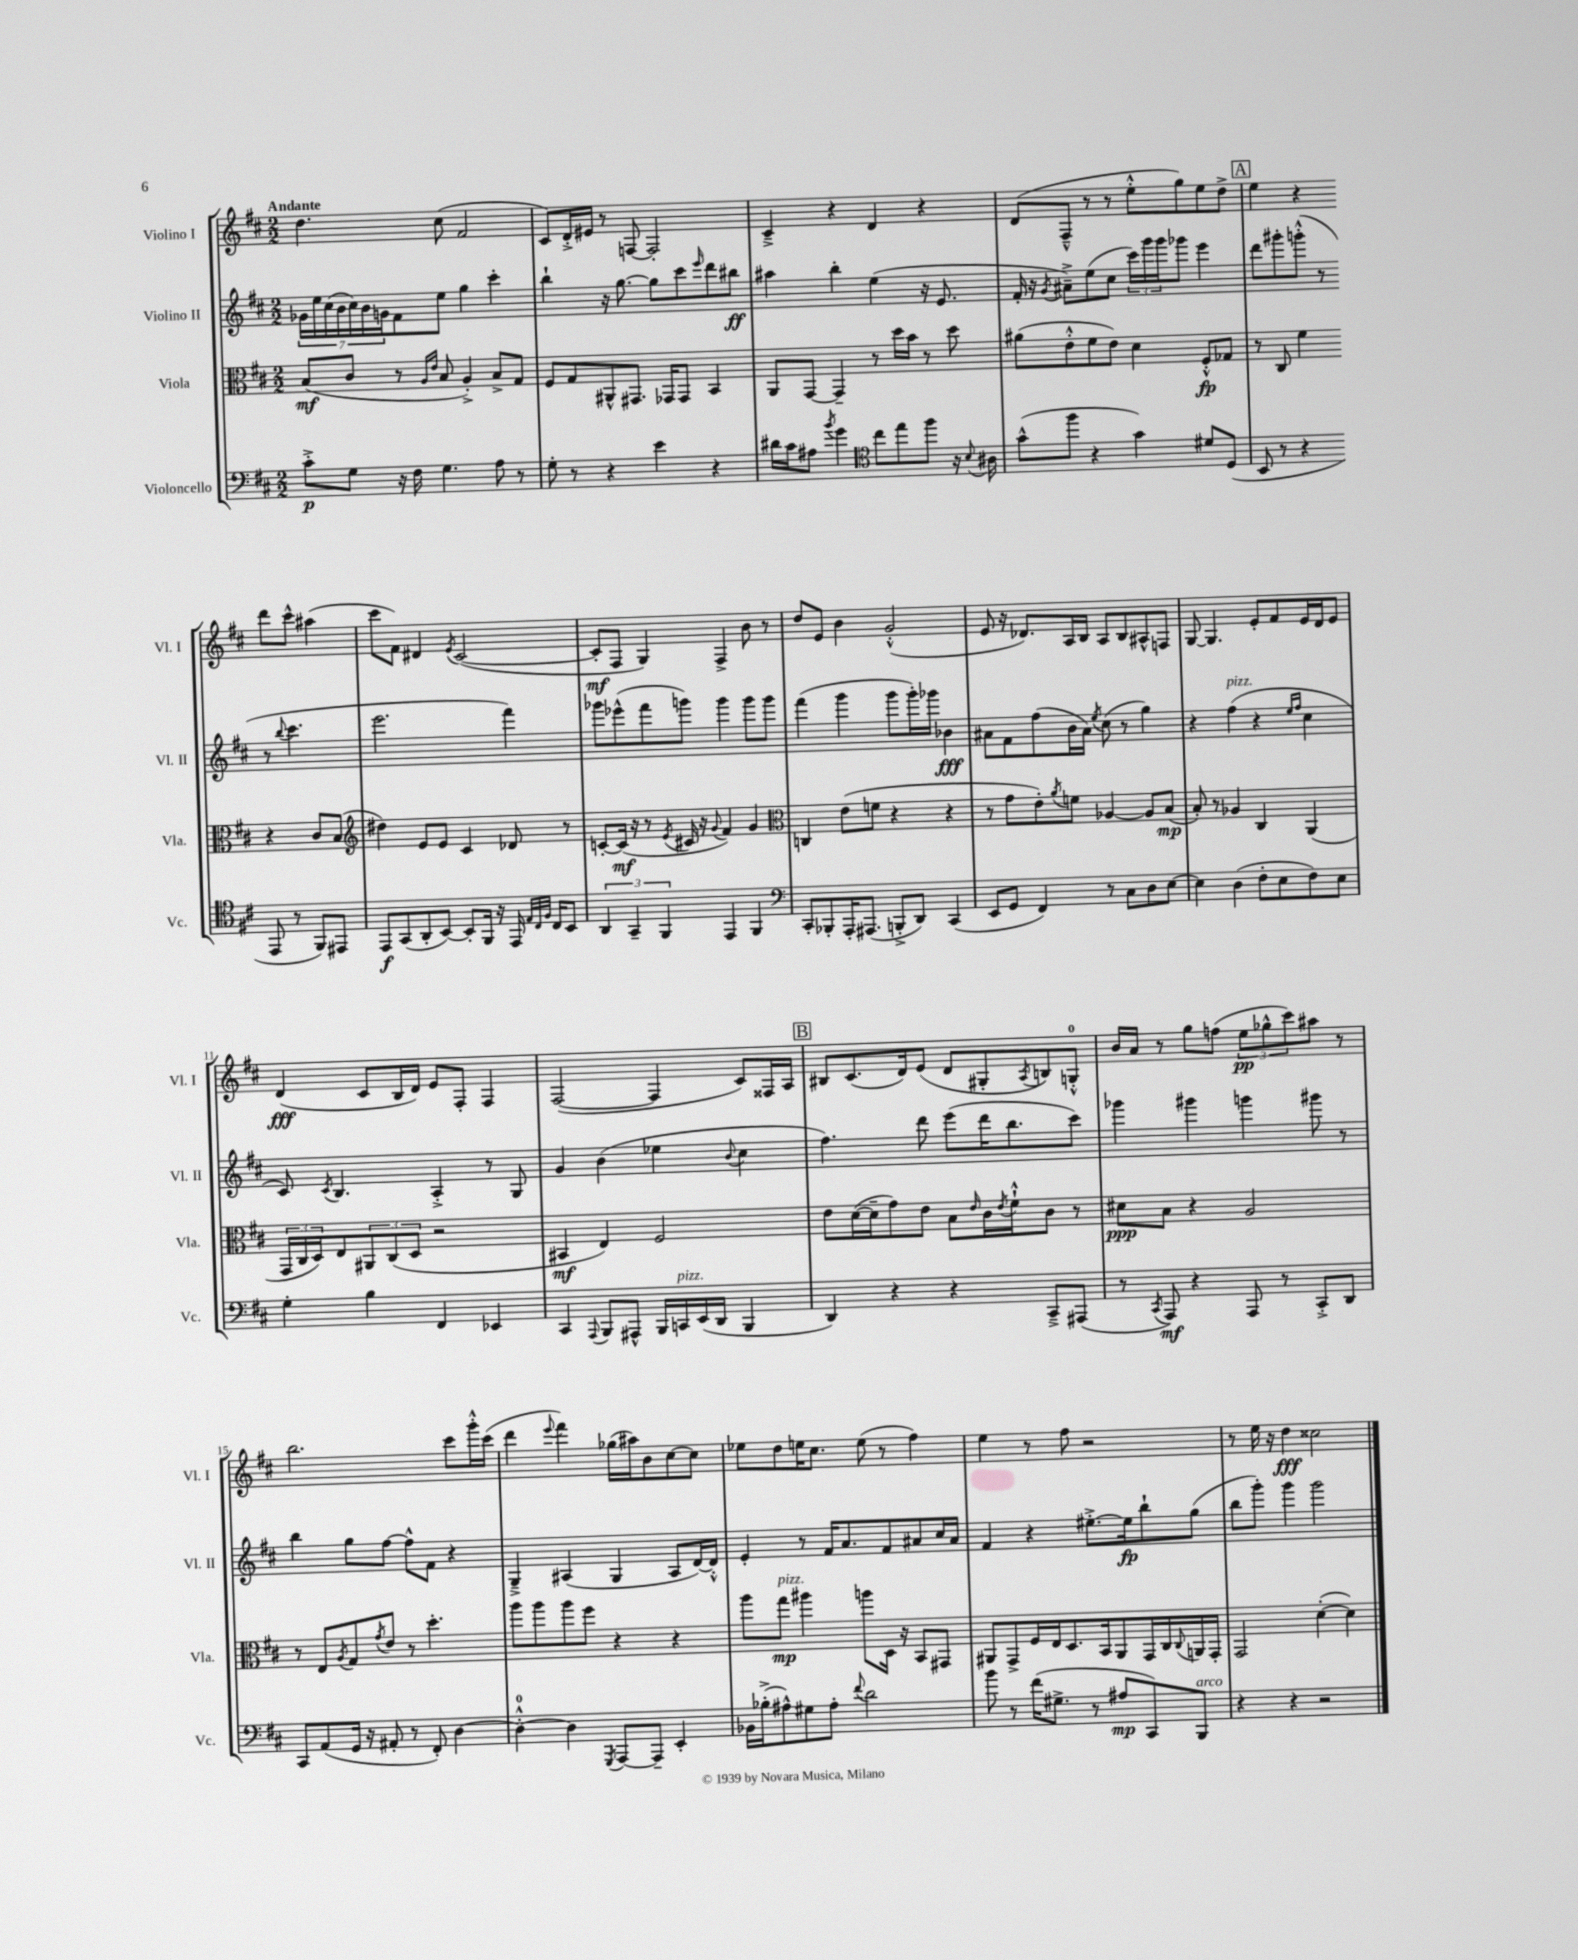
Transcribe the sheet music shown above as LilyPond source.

<<
\new StaffGroup <<
\new Staff = "s0" \with { instrumentName = "Violino I" shortInstrumentName = "Vl. I" } {
    \clef treble \key d \major \numericTimeSignature \time 2/2 \tempo "Andante"
    d''4. cis''8( fis'2 |
    cis'8) d'16-.-> eis'16 r8 f8~ f2-. |
    cis'4---> r4 d'4 r4 |
    d'8( fis8---^ r8 r8 e''8-.-^ g''8) e''8 d''8-> |
    \mark \markup { \box "A" } e''4 r4 d'''8 cis'''8-^ ais''4( |
    cis'''8 fis'8) dis'4 \acciaccatura { e'8 } cis'2~( |
    cis'8-.\mf fis8 g4) fis4-> b'8 r8 |
    d''8 e'8 b'4 g'2-.-^( |
    e'8 r16 des'8.) a16 b16 a8 b8 ais8-^ f8 |
    g8~ g4. e'8-. fis'8 e'16 d'16 e'8 |
    d'4\fff( cis'8 b16 d'16) e'8 fis8-. fis4 |
    fis2~( fis4 cis'8) fisis16 a16 |
    \mark \markup { \box "B" } bis8 cis'8.( d'16) e'8( d'8 gis8-. \acciaccatura { a8 } b8) g8-0-.-^ |
    b'16 a'16 r8 g''8 f''8( \tuplet 3/2 { e''8\pp ges''8-^ cis'''8) } ais''8 r8 |
    b''2. cis'''8 g'''16-.-^ cis'''16( |
    d'''4 \appoggiatura { e'''8 } fis'''4) ges''16( ais''16) b'8 cis''8~ cis''8 |
    ees''8 d''8 e''16 cis''8. e''8( r8 fis''4) |
    e''4 r8 fis''8 r2 |
    r8 e''16 r16 d''4\fff cisis''2 \bar "|." |
}
\new Staff = "s1" \with { instrumentName = "Violino II" shortInstrumentName = "Vl. II" } {
    \clef treble \key d \major \numericTimeSignature \time 2/2
    \tuplet 7/4 { ges'16 e''16 cis''16( b'16 cis''16) b'16 g'16 } fis'8 e''8 g''4 cis'''4-. |
    b''4-! r16 g''8.~ g''8 cis'''8 \grace { e'''16 } d'''8 bis''8\ff |
    ais''4 b''4-. e''4( r16 e'8. |
    fis'16-. r16 \acciaccatura { g'8 } ais'8--->) e''8( cis''8 \tuplet 3/2 { cis'''16) g'''16 g'''16 } ges'''8 e'''4 |
    \mark \markup { \box "A" } d'''8 gis'''8-. g'''8-.-^( r8 r8 \appoggiatura { b''8 } cis'''4. |
    e'''2. fis'''4) |
    ges'''8 ees'''8-^( fis'''8 g'''8) g'''4 g'''8 g'''8 |
    fis'''4( g'''4 g'''8 g'''16-.) ges'''16 bes'4\fff |
    ais'8 fis'8 fis''8( b'16 ais'16) \acciaccatura { e''8 } cis''8( r8 g''4) |
    r4 fis''4^\markup { \italic "pizz." }( r4 \grace { e''16 fis''16 } cis''4 |
    cis'8) \acciaccatura { cis'8 } b4. a4-.-> r8 g8 |
    g'4 b'4( ees''4 \appoggiatura { b'8 } cis''4 |
    \mark \markup { \box "B" } fis''4.) d'''8 e'''8( d'''16 b''8. cis'''8) |
    ges'''4 gis'''4 g'''4 gis'''8 r8 |
    b''4 g''8 fis''8~ fis''8-^ fis'8 r4 |
    g4---> ais4( g4 ais8 d'16~) d'16-.-^ |
    e'4-. r8 fis'16 a'8. fis'8 ais'8 cis''16 ais'16 |
    fis'4 r4 eis''8.~-.-> eis''16\fp b''8-! g''8( |
    b''8 g'''8-.) g'''4 g'''2 \bar "|." |
}
\new Staff = "s2" \with { instrumentName = "Viola" shortInstrumentName = "Vla." } {
    \clef alto \key d \major \numericTimeSignature \time 2/2
    b8\mf( cis'8 r8 \grace { a16 e'16 } b8 a4-.->) b8-> g8 |
    fis8 g8 ais,8-^ gis,8. ges,16 ges,8 b,4 |
    a,8 g,8~ g,4-- r8 d''16 b'16 r8 d''8 |
    ais'8( e'8-.-^ fis'8 e'8) d'4 fis8-.-^\fp ges8 |
    \mark \markup { \box "A" } r8 cis8 fis'4 r4 cis'8 b8( |
    \clef treble dis''4) e'8 e'8 cis'4 des'8 r8 |
    c'8~-. c'16\mf( r16 r8 \acciaccatura { e'8 } cis'16 r16 \appoggiatura { g'8 } fis'4) g'4 |
    \clef alto c4 e'8( f'8 r4 r4 |
    r8 g'8 e'8-.) \acciaccatura { a'8 } f'8 aes4~ aes8 b8\mp( |
    b8-.) r8 aes4 cis4 a,4( |
    \tuplet 3/2 { g,16 cis16 d16) } e8 \tuplet 3/2 { ais,8 cis8( d8 } r2 |
    bis,4\mf e4) fis2 |
    \mark \markup { \box "B" } e'8 d'16~( d'16-- g'8) e'8 b8 \grace { e'16 } cis'16 \acciaccatura { e'8 } fis'16-!-^ cis'8 r8 |
    dis'8\ppp b8 r4 a2 |
    r8 e8 \acciaccatura { a8 } g8 \acciaccatura { g'8 } e'8 r8 d''4.-. |
    a''8 a''8 a''8 fis''8 r4 r4 |
    a''8 g''8\mp^\markup { \italic "pizz." } ais''4 a''8 d16 r16 b,8 gis,8 |
    ais,8 g,8-> fis16 e16 d8. b,16 ais,8 g,16 cis16 \appoggiatura { cis8 } a,16 g,16-. |
    g,2 d'4~-.( d'4) \bar "|." |
}
\new Staff = "s3" \with { instrumentName = "Violoncello" shortInstrumentName = "Vc." } {
    \clef bass \key d \major \numericTimeSignature \time 2/2
    cis'8-.->\p g8 r16 fis16 g4. a8 r8 |
    g8-. r8 r4 e'4 r4 |
    dis'16 cis'16 ais8 \acciaccatura { b'8 } g'4 \clef tenor cis''8 e''8 fis''8 r16 \appoggiatura { b8 } ais16 |
    g'8-^( fis''8 r4 g'4) dis'8 d8( |
    \mark \markup { \box "A" } b,8 r8 r4 e,8 r8 fis,8) eis,8 |
    e,8\f g,8( a,8-. b,8~) b,8-. fis,16 r16 e,16 \grace { e32 cis32 fis32 } cis16 b,8 |
    \tuplet 3/2 { a,4 g,4-- fis,4 } e,4 fis,4 |
    \clef bass cis,8-. bes,,8-. a,,16-. ais,,8.( b,,8-.-> d,8) cis,4( |
    e,8 g,8 fis,4) r8 cis8 d8 e8~ |
    e4 d4( fis8-. e8 fis8) e8 |
    g4-. b4 fis,4 ees,4 |
    cis,4 \appoggiatura { a,,8 } b,,8 ais,,8-^ b,,16 c,16^\markup { \italic "pizz." } e,16( d,16 b,,4 |
    \mark \markup { \box "B" } d,4) r4 r4 cis,8---> ais,,8( |
    r8 \acciaccatura { cis,8 } a,,8\mf) r4 a,,8 r8 cis,8-.-> d,8 |
    cis,8 a,8( g,16 r16 ais,8-. r8 fis,8-.) d4~ |
    d4-0~-.-^ d4 \acciaccatura { g,,8 } a,,8~ a,,8-- e,4-. |
    bes,16 bes16-.->( ais8-^) gis8 ais8-. \appoggiatura { fis'8 } d'2 |
    b'8 r8 fis'16( gis8.-> r8 ais8\mp cis,8) b,,8^\markup { \italic "arco" } |
    r4 r4 r2 \bar "|." |
}
>>
>>
